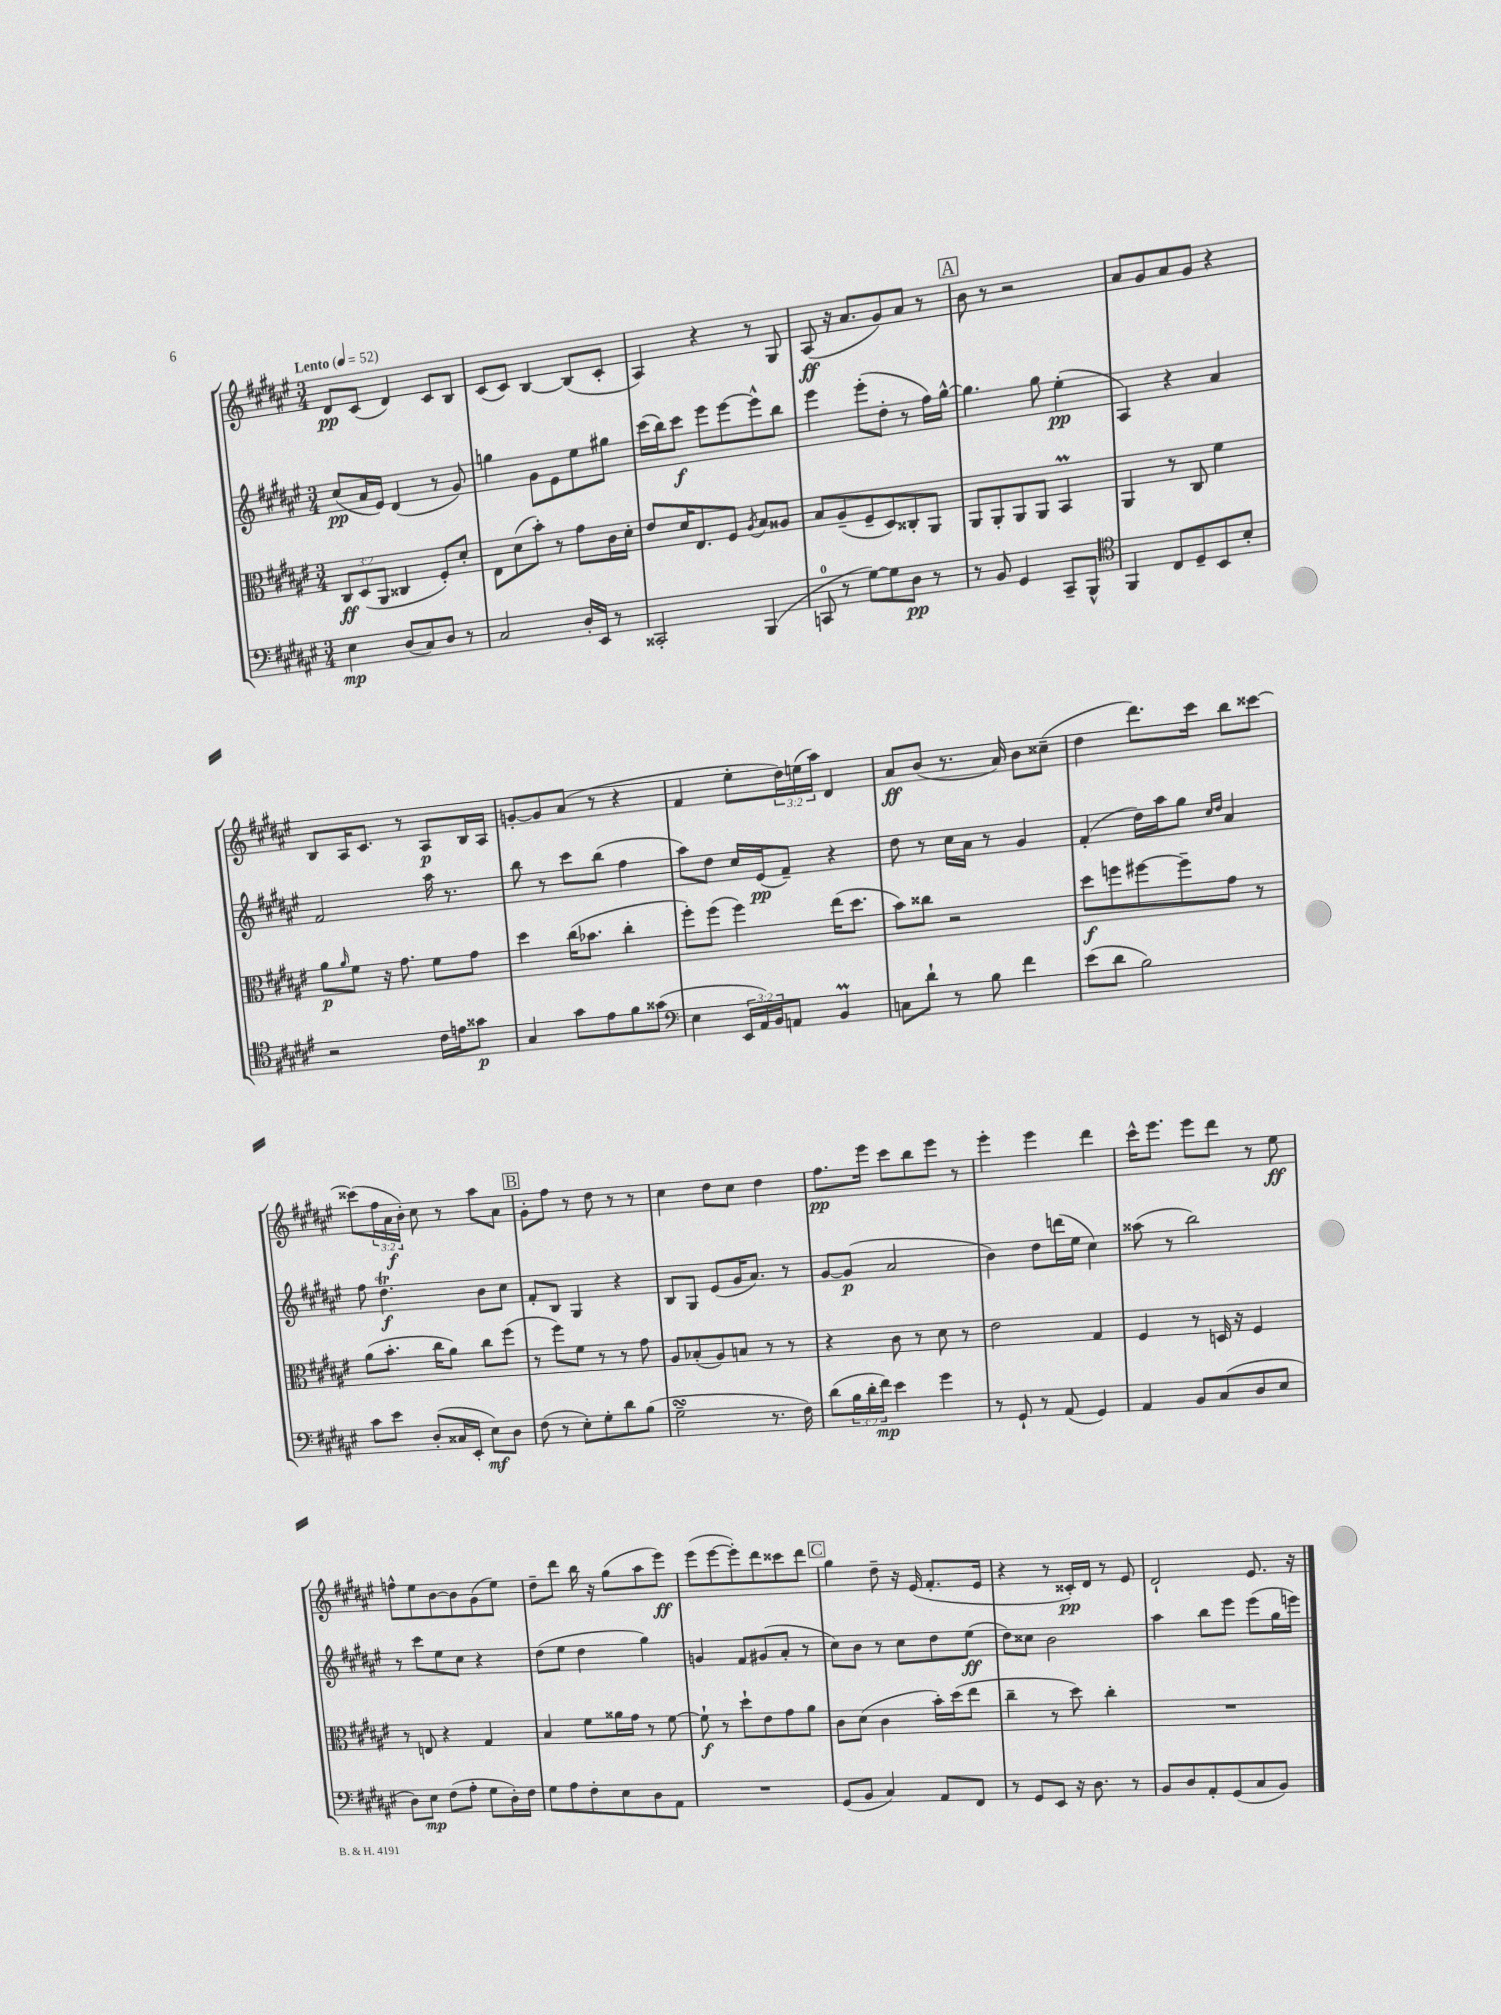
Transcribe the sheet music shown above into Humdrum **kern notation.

**kern	**dynam	**kern	**dynam	**kern	**dynam	**kern	**dynam
*part4	*part4	*part3	*part3	*part2	*part2	*part1	*part1
*staff4	*staff4	*staff3	*staff3	*staff2	*staff2	*staff1	*staff1
*clefF4	*	*clefC3	*	*clefG2	*	*clefG2	*
*k[f#c#g#d#a#e#]	*	*k[f#c#g#d#a#e#]	*	*k[f#c#g#d#a#e#]	*	*k[f#c#g#d#a#e#]	*
*M3/4	*	*M3/4	*	*M3/4	*	*M3/4	*
*MM52	*	*MM52	*	*MM52	*	*MM52	*
=1	=1	=1	=1	=1	=1	=1	=1
!	!	!	!	!	!	!LO:TX:a:B:t=Lento	!
4E#\	mp	12C#/L	ff	(8cc#/L	pp	8d#/L	pp
.	.	(12D#/	.	.	.	.	.
.	.	.	.	16a#/L	.	(8c#/J	.
.	.	12AA#/J	.	.	.	.	.
.	.	.	.	16e#/JJ)	.	.	.
(8D#/L	.	4C##X/	.	(4d#/	.	4d#/)	.
8C#/)	.	.	.	.	.	.	.
8D#/J	.	8F#'/L)	.	8r	.	8c#/L	.
8r	.	8d#'/J	.	8g#/)	.	8B/J	.
=2	=2	=2	=2	=2	=2	=2	=2
2C#/	.	8E#\L	.	4ggn\	.	(8c#/L	.
.	.	(8d#\	.	.	.	8c#/J)	.
.	.	8b'\J)	.	8g#\L	.	[4B/	.
.	.	8r	.	8e#\	.	.	.
16D#'/LL	.	8g#\L	.	8ee#\	.	(8B/L]	.
16EE#/JJ	.	.	.	.	.	.	.
8r	.	16c#\L	.	8gg#X\J	.	8c#'/J	.
.	.	16d#'\JJ	.	.	.	.	.
=3	=3	=3	=3	=3	=3	=3	=3
2CC##X'/	.	8e#/L	.	(16ccc#\LL	.	4A#/)	.
.	.	.	.	16bb\J)	.	.	.
.	.	16d#/K	.	8ccc#\J	f	.	.
.	.	8.E#/	.	.	.	.	.
.	.	.	.	8eee#\L	.	4r	.
.	.	8F#/J	.	[8eee#\	.	.	.
.	.	8qA#/	.	.	.	.	.
(4BBB/	.	8B/L	.	8eee#^^\]	.	8r	.
.	.	8A##X/J	.	8bb\J	.	8G#/	.
=4	=4	=4	=4	=4	=4	=4	=4
8CCn/	.	8B/L	.	4eee#\	.	(8A#/	ff
8r	.	(8A#~/	.	.	.	16r	.
.	.	.	.	.	.	8.a#/L	.
[8G#\L)	.	8F#~/	.	(8eee#'\L	.	.	.
8G#\]	.	8D#/)	.	8dd#'\J	.	8g#/)	.
8D#\J	pp	8C##X'/	.	8r	.	8a#/J	.
8r	.	8AA#/J	.	16ff#\LL)	.	8r	.
.	.	.	.	[16gg#^^\JJ	.	.	.
!!LO:REH:place=s1:t=A
=5	=5	=5	=5	=5	=5	=5	=5
8r	.	8AA#/L	.	4.gg#\]	.	8b\	.
8BB/	.	8AA#'/	.	.	.	8r	.
4GG#/	.	8AA#/	.	.	.	2r	.
.	.	8AA#/J	.	8gg#\	.	.	.
8CC#~/L	.	4BBM/	.	(4ee#'\	pp	.	.
8BBB^^/J	.	.	.	.	.	.	.
=6	=6	=6	=6	=6	=6	=6	=6
*clefC4	*	*	*	*	*	*	*
4FF#/	.	4AA#/	.	4A#/)	.	8a#/L	.
.	.	.	.	.	.	8g#/	.
8C#/L	.	8r	.	4r	.	8a#/	.
8D#~/	.	8C#/	.	.	.	8g#/J	.
8BB/	.	4f#\	.	4a#/	.	4r	.
8B'/J	.	.	.	.	.	.	.
!!LO:LB:g=z
=7	=7	=7	=7	=7	=7	=7	=7
2r	.	8a#\L	p	2f#/	.	8B/L	.
.	.	16qqa#/	.	.	.	.	.
.	.	8f#\J	.	.	.	16A#/K	.
.	.	.	.	.	.	8.c#/J	.
.	.	16r	.	.	.	.	.
.	.	8.g#\	.	.	.	.	.
.	.	.	.	.	.	8r	.
16c#\LL	.	8f#\L	.	16aa#\	.	8A#/L	p
16en\J	.	.	.	8.r	.	.	.
8g##X\J	p	8g#\J	.	.	.	16B/L	.
.	.	.	.	.	.	16A#/JJ	.
=8	=8	=8	=8	=8	=8	=8	=8
4G#/	.	4dd#\	.	8bb\	.	[8gn'/L	.
.	.	.	.	8r	.	8g/]	.
8g#\L	.	(16cc#\KL	.	8ccc#\L	.	(8a#/J	.
.	.	8.b-X\J	.	.	.	.	.
8e#\	.	.	.	(8bb\J	.	8r	.
8f#\	.	4cc#'\	.	4ff#\	.	4r	.
(8g##X\J	.	.	.	.	.	.	.
=9	=9	=9	=9	=9	=9	=9	=9
*clefF4	*	*	*	*	*	*	*
4E#\	.	8ff#'\L)	.	8aa#\L)	.	4f#/	.
.	.	(8ff#\J	.	8dd#\J	.	.	.
24EE#/LL	.	4ff#\)	.	16cc#/LL	.	8ee#'\L	.
24AA#/)	.	.	.	.	.	.	.
.	.	.	.	(16e#/J	pp	.	.
24BB/J	.	.	.	.	.	.	.
8AAn/J	.	.	.	8f#~/J)	.	24dd#\L)	.
.	.	.	.	.	.	(24een\	.
.	.	.	.	.	.	24aa#\JJ)	.
4BBM/	.	(16ee#\KL	.	4r	.	4d#/	.
.	.	8.dd#\J	.	.	.	.	.
=10	=10	=10	=10	=10	=10	=10	=10
8Cn\L	.	8b\L)	.	8dd#\	.	8a#/L	ff
8d#`\J	.	8cc##X\J	.	8r	.	(8b/J	.
8r	.	2r	.	16cc#\LL	.	8.r	.
.	.	.	.	16a#\JJ	.	.	.
8B\	.	.	.	8r	.	.	.
.	.	.	.	.	.	16a#/)	.
4f#\	.	.	.	4g#/	.	8b\L	.
.	.	.	.	.	.	(8cc##X~\J	.
=11	=11	=11	=11	=11	=11	=11	=11
(8e#\L	.	8dd#\L	f	(4f#'/	.	4dd#\	.
8d#\J	.	8ffn\	.	.	.	.	.
2B\)	.	[8ff#X\	.	16dd#\LL)	.	8.ddd#\L)	.
.	.	.	.	16aa#\J	.	.	.
.	.	8ff#~\]	.	8gg#\J	.	.	.
.	.	.	.	.	.	16ccc#\Jk	.
.	.	.	.	16qqcc#/LL	.	.	.
.	.	.	.	16qqdd#/JJ	.	.	.
.	.	8g#\J	.	4a#/	.	8bb\L	.
.	.	8r	.	.	.	[8ccc##X\J	.
!!LO:LB:g=z
=12	=12	=12	=12	=12	=12	=12	=12
8c#\L	.	(8a#\L	.	8ff#\	.	(8ccc##X\L]	.
8e#\J	.	8.b'\J	.	4.dd#T\	f	24ff#\L	.
.	.	.	.	.	.	24a#\	f
.	.	.	.	.	.	24b'\JJ)	.
(8D#'/L	.	.	.	.	.	8cc#\	.
.	.	16cc#\KL	.	.	.	.	.
16C##X/L	.	8a#\J)	.	.	.	8r	.
16EE#'/JJ	.	.	.	.	.	.	.
8E#\L)	mf	8cc#\L	.	8b\L	.	8aa#\L	.
8D#\J	.	(8ff#\J	.	8cc#\J	.	8a#\J	.
!!LO:REH:place=s1:t=B
=13	=13	=13	=13	=13	=13	=13	=13
(8F#\	.	8r	.	8f#'/L	.	8g#'\L	.
8r	.	8ff#\L)	.	8B/J	.	8ff#\J	.
8E#'\L)	.	8f#\J	.	4G#/	.	8r	.
8G#'\	.	8r	.	.	.	8dd#\	.
8d#\	.	8r	.	4r	.	8r	.
(8B\J	.	8g#\	.	.	.	8r	.
=14	=14	=14	=14	=14	=14	=14	=14
2G#sSSS~\	.	8A#/L	.	8B/L	.	4cc#\	.
.	.	(8B-X'/	.	8G#/J	.	.	.
.	.	8A#/)	.	(8e#/L	.	8dd#\L	.
.	.	8Bn/J	.	16g#/K	.	8cc#\J	.
.	.	.	.	8.a#/J)	.	.	.
8.r	.	8r	.	.	.	4dd#\	.
.	.	8r	.	8r	.	.	.
16F#\)	.	.	.	.	.	.	.
=15	=15	=15	=15	=15	=15	=15	=15
(8d#\L	.	4r	.	[8g#/L	.	8.ff#\L	pp
24B\L	.	.	.	(8g#/J]	p	.	.
24d#'\	.	.	.	.	.	.	.
.	.	.	.	.	.	16eee#\Jk	.
24f#\JJ)	mp	.	.	.	.	.	.
4e#\	.	8c#\	.	2a#/	.	8ccc#\L	.
.	.	8r	.	.	.	8bb\	.
4g#\	.	8d#\	.	.	.	8eee#\J	.
.	.	8r	.	.	.	8r	.
=16	=16	=16	=16	=16	=16	=16	=16
8r	.	2e#\	.	4b\)	.	4eee#'\	.
8GG#`/	.	.	.	.	.	.	.
8r	.	.	.	8dd#\L	.	4eee#\	.
(8AA#/	.	.	.	(16dddn\L	.	.	.
.	.	.	.	16ee#\JJ	.	.	.
4GG#/)	.	4G#/	.	4cc#\)	.	4ddd#\	.
=17	=17	=17	=17	=17	=17	=17	=17
4AA#/	.	4F#/	.	(8aa##X\	.	16ccc#^^\KL	.
.	.	.	.	.	.	8.eee#\J	.
.	.	.	.	8r	.	.	.
8BB/L	.	8r	.	2bb\)	.	8eee#\L	.
(8C#/	.	16Dn/	.	.	.	8ddd#\J	.
.	.	16r	.	.	.	.	.
8D#/	.	4F#/	.	.	.	8r	.
8E#/J	.	.	.	.	.	8ee#\	ff
!!LO:LB:g=z
=18	=18	=18	=18	=18	=18	=18	=18
8D#\L)	.	8r	.	8r	.	8ffn^^\L	.
8E#\J	mp	8En/	.	8ccc#\L	.	8ee#\	.
(8F#\L	.	4r	.	8ee#\	.	[8b\	.
8A#'\J	.	.	.	8cc#\J	.	8b\]	.
8G#\L	.	4G#/	.	4r	.	(8g#\	.
16D#'\L)	.	.	.	.	.	8ee#\J)	.
16F#\JJ	.	.	.	.	.	.	.
=19	=19	=19	=19	=19	=19	=19	=19
8G#\L	.	4B/	.	(8dd#\L	.	8dd#~\L	.
8A#\	.	.	.	8ee#\J	.	8ddd#\J	.
8F#'\	.	8f#\L	.	4dd#\	.	16bb\	.
.	.	.	.	.	.	16r	.
8E#\	.	16a##X\L	.	.	.	(8gg#\L	.
.	.	16g#\JJ	.	.	.	.	.
8D#\	.	8r	.	4gg#\)	.	8aa#\	.
8AA#\J	.	[8f#\	.	.	.	8eee#\J)	ff
=20	=20	=20	=20	=20	=20	=20	=20
2.r	.	8f#`\]	f	4gn/	.	(8eee#\L	.
.	.	8r	.	.	.	[8eee#\	.
.	.	8dd#`\L	.	8f#/L	.	8eee#'\])	.
.	.	8e#\	.	(8g#X/	.	8ddd#\	.
.	.	8g#\	.	8a#'/J	.	8ccc##X\	.
.	.	8a#\J	.	8r	.	8ddd#\J	.
!!LO:REH:place=s1:t=C
=21	=21	=21	=21	=21	=21	=21	=21
(8GG#/L	.	8c#\L	.	8cc#\L)	.	4gg#\	.
8BB/J	.	(8d#\J	.	8b\J	.	.	.
4C#/)	.	4c#\	.	8r	.	8dd#~\	.
.	.	.	.	8cc#\L	.	16r	.
.	.	.	.	.	.	(16e#/	.
8AA#/L	.	16b'\LL)	.	8dd#\	.	8.f#'/L	.
.	.	(16dd#\J	.	.	.	.	.
8FF#/J	.	8ee#\J	.	(8ee#\J	ff	.	.
.	.	.	.	.	.	16e#/Jk	.
=22	=22	=22	=22	=22	=22	=22	=22
8r	.	4cc#~\	.	8dd#\L)	.	4r	.
8GG#/L	.	.	.	8cc##X\J	.	.	.
8EE#/J	.	8r	.	2b\	.	8r	.
16r	.	8dd#\)	.	.	.	16c##X'/LL)	pp
8.D#\	.	.	.	.	.	16d#/JJ	.
.	.	4cc#'\	.	.	.	8r	.
8r	.	.	.	.	.	8e#/	.
=23	=23	=23	=23	=23	=23	=23	=23
8BB/L	.	2.r	.	4aa#\	.	2d#`/	.
8D#/	.	.	.	.	.	.	.
8AA#'/	.	.	.	8bb\L	.	.	.
(8GG#/	.	.	.	8eee#\J	.	.	.
8C#/	.	.	.	(8eee#\L	.	8.e#/	.
8BB/J)	.	.	.	16gg#\L	.	.	.
.	.	.	.	16eeen\JJ)	.	16r	.
==	==	==	==	==	==	==	==
*-	*-	*-	*-	*-	*-	*-	*-
